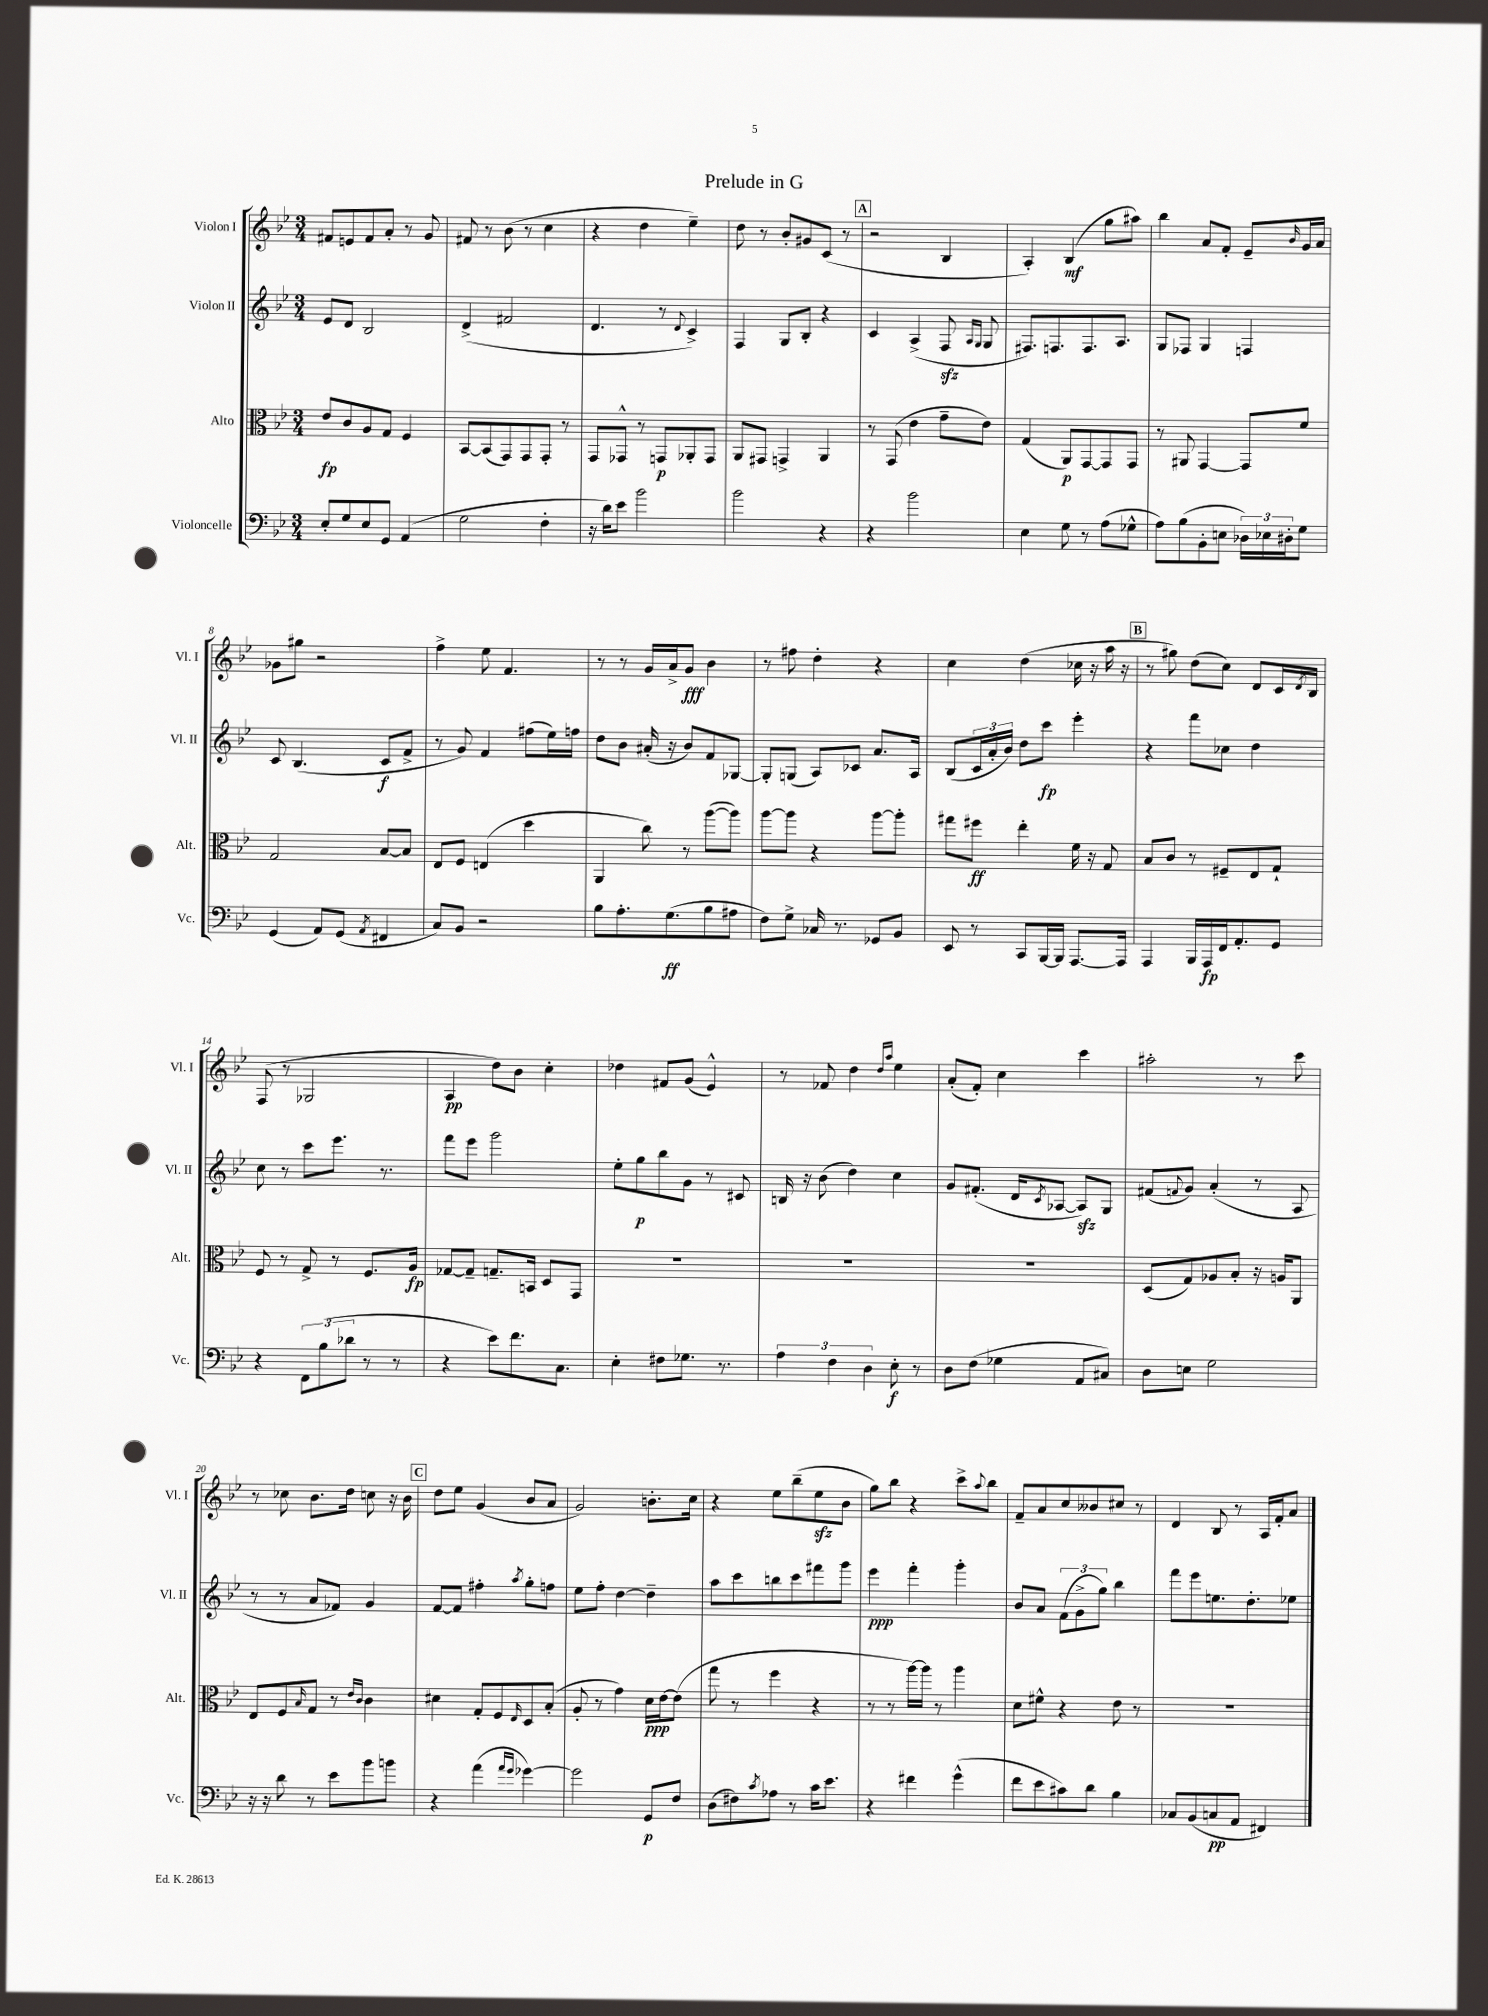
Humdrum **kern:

**kern	**kern	**kern	**kern
*staff4	*staff3	*staff2	*staff1
*clefF4	*clefC3	*clefG2	*clefG2
*k[b-e-]	*k[b-e-]	*k[b-e-]	*k[b-e-]
*M3/4	*M3/4	*M3/4	*M3/4
8E-'/L	8e-/L	8e-/L	8f#/L
8G/	8c/	8d/J	8e/
8E-/	8A/	2B-/	8f#/
8GG/J	8G/J	.	8a'/J
(4AA/	4F/	.	8r
.	.	.	8g/
=	=	=	=
2G\	[8BB-/L	(4d^/	8f#/
.	(8BB-/]	.	8r
.	8GG/)	2f#/	(8b-\
.	8GG/	.	8r
4F'\	8GG'/J	.	4cc\
.	8r	.	.
=	=	=	=
16r	8GG/L	4.d/	4r
16d\LK)	.	.	.
8e-\J	8GG-^^/J	.	.
2b-\	8r	.	4dd\
.	8GG/L	8r	.
.	.	8qqd/	.
.	8AA-'/	4c^/)	4ee-~\)
.	8GG/J	.	.
=	=	=	=
2b-\	8AA/L	4F/	8dd\
.	8GG#/J	.	8r
.	4GG^/	8G/L	8b-'/L
.	.	8B-'/J	8g#/
4r	4AA/	4r	(8c/J
.	.	.	8r
=	=	=	=
4r	8r	4c/	2r
.	(8GG/	.	.
2b-\	4e-\	(4A^/	.
.	8g~\L	8F/	4B-/
.	.	16qqA/LL	.
.	.	16qqG/JJ	.
.	8e-\J)	8G/	.
=	=	=	=
4E-\	(4G/	8.F#/L)	4A'/)
.	.	8.F/	.
8G\	8AA/L)	.	(4B-/
8r	[8GG/	8.F/	.
(8A\L	8GG/]	.	8gg\L
.	.	8.A/J	.
8G-^^\J	8GG/J	.	8aa#\J)
=	=	=	=
8A\L)	8r	8G/L	4bb-\
(8B-\	8AA#/	8F-/J	.
8BB-'\	[4GG/	4G/	8a/L
8E\J	.	.	8f'/J
24D-\LL)	8GG/]L	4F/	8e-~/L
24E-\	.	.	.
24D#'\J	.	.	.
.	.	.	16qqb-/
8G\J	8f/J	.	16g/L
.	.	.	16a/JJ
=	=	=	=
(4GG/	2G/	8c/	8g-\L
.	.	(4.B-/	8gg#\J
8AA/L)	.	.	2r
(8GG/J	.	.	.
8qAA/	.	.	.
4FF#/	[8B-/L	8c/L	.
.	8B-/]J	8f^/J	.
=	=	=	=
8C/L)	8E-/L	8r	4ff^\
8BB-/J	8F/J	8g/)	.
2r	(4E/	4f/	8ee-\
.	.	.	4.f/
.	4dd\	(8ff#\L	.
.	.	16ee-\L)	.
.	.	16ff\JJ	.
=	=	=	=
8B-\L	4AA/	8dd\L	8r
8.A'\	.	8b-\J	8r
.	8cc\)	(16a#'/	16g/LL
(8.G\	.	16r	16a^/J
.	8r	8b-/L)	8g/J
8B-\	([8aa\L	8f/	4b-\
8A#\J	8aa\]J)	[8G-/J	.
=	=	=	=
8F\L)	[8aa\L	8G-'/]L	8r
8G^\J	8aa\]J	(8G/J	8ff#\
16C-/	4r	8A/L)	4dd'\
8.r	.	.	.
.	.	8c-/J	.
8GG-/L	[8aa\L	8.a/L	4r
8BB-/J	8aa'\]J	.	.
.	.	16A/Jk	.
=	=	=	=
8EE-/	8gg#\L	(8B-/L	4cc\
8r	8ff#\J	24c/L	.
.	.	24a'/	.
.	.	24b-/JJ)	.
8CC/L	4ee-'\	8dd\L	(4dd\
[16BBB-/L	.	8ccc\J	.
16BBB-/]JJ	.	.	.
[8.AAA/L	16f\	4eee-'\	16cc-\
.	16r	.	16r
.	8G/	.	16aa\
16AAA/]Jk	.	.	16r
=	=	=	=
4AAA/	8B-/L	4r	8r
.	8c/J	.	8gg#\)
16BBB-/LL	8r	8fff\L	(8dd\L
16AAA/	.	.	.
16FF/J	8F#~/L	8cc-\J	8cc\J)
8.AA'/	.	.	.
.	8E-/	4dd\	8d/L
8GG/J	8G`/J	.	16c/L
.	.	.	8qd/
.	.	.	16B-/JJ
=	=	=	=
4r	8F/	8cc\	(8F/
.	8r	8r	8r
12FF\L	8G^/	8ccc\L	2G-/
(12B-\	.	.	.
.	8r	8.eee-\J	.
12d-\J	.	.	.
8r	8.F/L	.	.
.	.	8.r	.
8r	.	.	.
.	16A/Jk	.	.
=	=	=	=
4r	[8G-/L	8fff\L	4A/
.	8G-~/]J	8eee-\J	.
8e-\L)	8.G~/L	2ggg\	8dd\L)
8.f\	.	.	8b-\J
.	16BB/Jk	.	.
.	8D/L	.	4cc'\
8.C\J	.	.	.
.	8GG/J	.	.
=	=	=	=
4E-'\	2.r	8ee-'\L	4dd-\
.	.	8gg\	.
8F#\L	.	8bb-\	8f#/L
8.G-\J	.	8g\J	(8g/J
.	.	8r	4e-^^/)
8.r	.	.	.
.	.	8c#/	.
=	=	=	=
6A\	2.r	16B/	8r
.	.	16r	.
.	.	(8b-\	8f-/
6F\	.	.	.
.	.	4dd\)	4dd\
6D\	.	.	.
.	.	.	16qqdd/LL
.	.	.	16qqaa/JJ
8E-'\	.	4cc\	4ee-\
8r	.	.	.
=	=	=	=
8D\L	2.r	8g/L	(8a'/L
(8F\J	.	(8.f#'/J	8f'/J)
4G-\	.	.	4cc\
.	.	16d/LK	.
.	.	8qc/	.
.	.	[8A-/J	.
8AA/L	.	8A-/]L)	4ccc\
8C#/J)	.	8G/J	.
=	=	=	=
8D\L	(8D/L	(8f#/L	2aa#'\
.	.	8qqf/	.
8E\J	8G/)	8g/J)	.
2G\	8A-/	(4a'/	.
.	8B-'/J	.	.
.	16r	8r	8r
.	16A/LK	.	.
.	8AA/J	8A/	8ccc\
=	=	=	=
16r	8E-/L	8r	8r
16r	.	.	.
8d\	8F/	8r	8cc-\
.	16qqB-/	.	.
8r	8G/J	8a/L	8.b-\L
8e-\L	8r	8f-/J)	.
.	.	.	16dd\Jk
.	16qqe-/LL	.	.
.	16qqc/JJ	.	.
8b-\	4c\	4g/	8cc\
8b\J	.	.	16r
.	.	.	16b-\
=	=	=	=
4r	4d#\	[8f/L	8dd\L
.	.	8f/]J	8ee-\J
(4a\	8G'/L	4ff#'\	(4g/
.	8F/	.	.
16qqa/LL	.	.	.
16qqg/JJ	16qqE-/	8qaa/	.
[4g-\)	8D/	8gg'\L	8b-/L
.	(8B-'/J	8ff\J	8a/J
=	=	=	=
2g-\]	8A'/	8ee-\L	2g/)
.	8r	8ff'\J	.
.	4g\)	[4dd\	.
8GG/L	16d\LL	4dd~\]	8.b'\L
.	[16e-\J	.	.
8F/J	(8e-\]J	.	.
.	.	.	16cc\Jk
=	=	=	=
(8D\L	8gg\	8aa\L	4r
8F#\)	8r	8ccc\	.
8qc/	.	.	.
8A-\J	4ff\	8bb\	8ee-\L
8r	.	8ccc\	(8bb-~\
16c\LK	4r	8fff#\	8ee-\
8.e-\J	.	.	.
.	.	8ggg\J	8b-\J
=	=	=	=
4r	8r	4eee-\	8gg\L)
.	8r	.	8bb-\J
4f#\	[16aa\LL)	4fff'\	4r
.	16aa\]JJ	.	.
.	8r	.	.
(4g^^\	4aa\	4ggg'\	8ccc^\L
.	.	.	8qqaa/
.	.	.	8bb-\J
=	=	=	=
8f\L	8d\L	8b-/L	8f~/L
8e-\	8f#^^\J	8a/J	8a/
8c#\)	4r	(12f\L	8cc/
.	.	12g^\	.
8d\J	.	.	8b--/
.	.	12gg\J)	.
4B-\	8e-\	4bb-\	8cc#/J
.	8r	.	8r
=	=	=	=
8C-/L	2.r	8fff\L	4d/
(8BB-/	.	8eee-\	.
8C/	.	8.ee\	8B-/
8AA/J	.	.	8r
.	.	8.dd'\	.
4FF#/)	.	.	16A/LL
.	.	.	16f'/J
.	.	8ee-\J	8a/J
==	==	==	==
*-	*-	*-	*-
